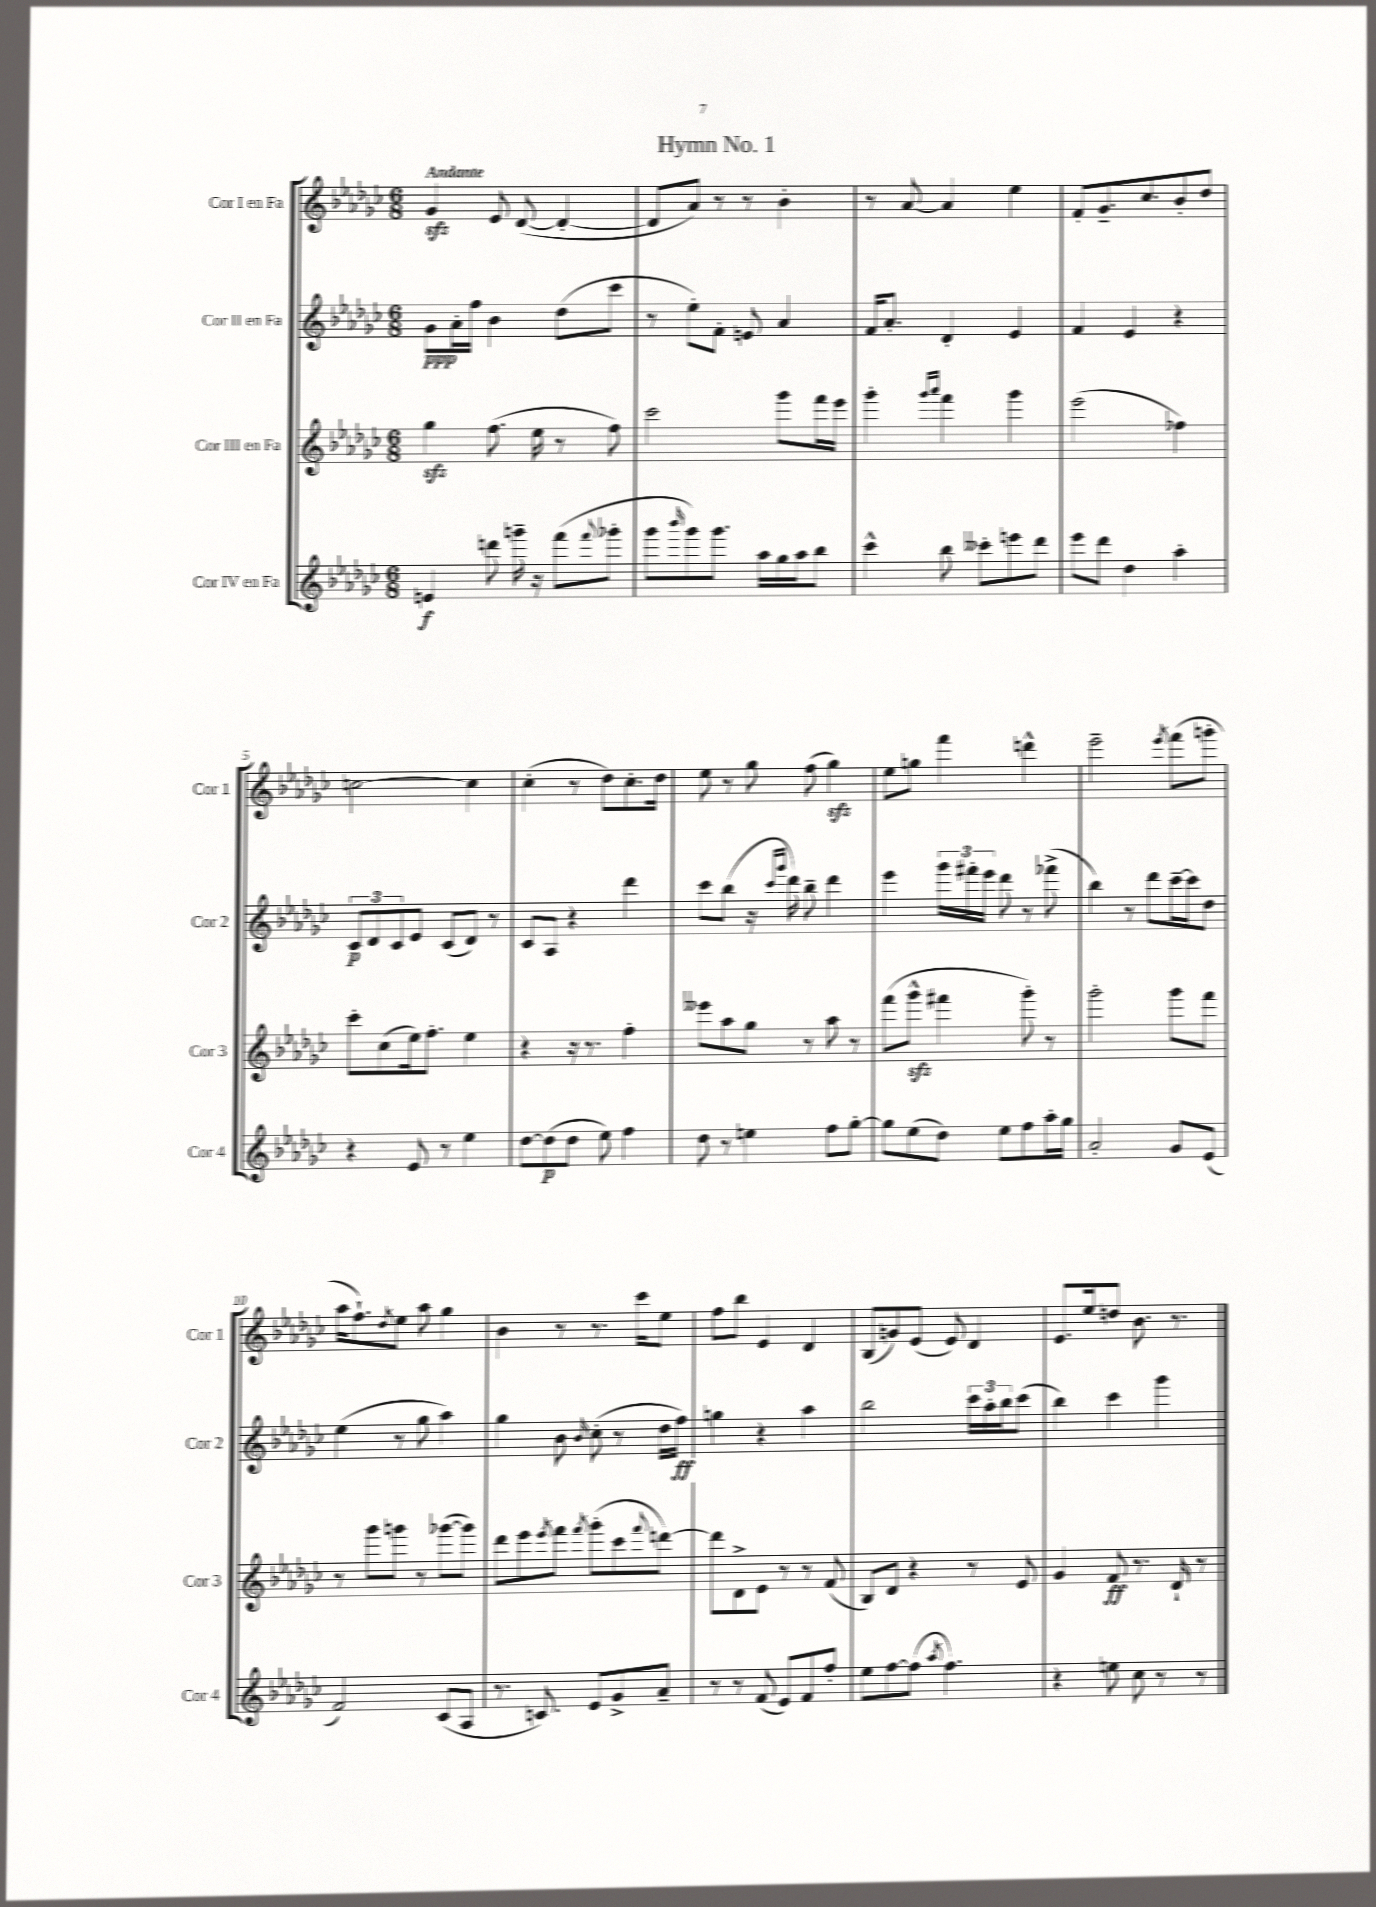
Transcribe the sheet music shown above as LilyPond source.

\header { title = "Hymn No. 1" }
<<
\new StaffGroup <<
\new Staff = "s0" \with { instrumentName = "Cor I en Fa" shortInstrumentName = "Cor 1" } {
    \clef treble \key ges \major \numericTimeSignature \time 6/8 \tempo "Andante"
    ges'4\sfz ees'8 des'8~( des'4~-. |
    des'8 aes'8) r8 r8 bes'4-. |
    r8 aes'8~ aes'4 ees''4 |
    f'8-. ges'8.-- ces''8. bes'8-. des''8 |
    c''2~ c''4 |
    ces''4-.( r8 des''8) ces''8.-. des''16 |
    ees''8 r8 ges''8 f''8( ges''4\sfz) |
    ees''8 g''8 f'''4 d'''4-^ |
    ees'''2-- \acciaccatura { ees'''8 } f'''8( g'''8-. |
    aes''16 f''8.-!) \acciaccatura { des''8 } ees''8 aes''8 ges''4 |
    bes'4 r8 r8. ces'''16 ees''8 |
    f''8 bes''8 ees'4 des'4 |
    bes8( g'8) ees'8( ees'8) des'4 |
    ees'8. ees''16 d''8 bes'8. r8. \bar "|." |
}
\new Staff = "s1" \with { instrumentName = "Cor II en Fa" shortInstrumentName = "Cor 2" } {
    \clef treble \key ges \major \numericTimeSignature \time 6/8
    ges'8\ppp aes'16-. f''16 bes'4 des''8( ces'''8 |
    r8 ees''8-.) f'8-. e'8 aes'4 |
    f'16 aes'8.-. des'4-. ees'4 |
    f'4 ees'4 r4 |
    \tuplet 3/2 { ces'8\p des'8 ces'8 } ees'8 ces'8( des'8) r8 |
    ces'8 aes8 r4 des'''4 |
    ces'''8 bes''8( r16 \grace { ces'''16 ges'''16 } des'''16) bes''8-- des'''4 |
    ees'''4 \tuplet 3/2 { ges'''16 fis'''16-. ees'''16 } des'''8 r8 fes'''8->( |
    bes''4) r8 des'''8 ces'''16~-- ces'''16 des''8 |
    ees''4( r8 ges''8 aes''4) |
    ges''4 bes'8 \grace { bes'16 } ces''8-.( r8 des''16 f''16\ff) |
    g''4 r4 aes''4 |
    bes''2 \tuplet 3/2 { ces'''16 aes''16-. bes''16 } ces'''8( |
    bes''4) ces'''4 ges'''4 \bar "|." |
}
\new Staff = "s2" \with { instrumentName = "Cor III en Fa" shortInstrumentName = "Cor 3" } {
    \clef treble \key ges \major \numericTimeSignature \time 6/8
    ges''4\sfz f''8.( ees''16 r8 f''8) |
    ces'''2 ges'''8 f'''16 ees'''16 |
    ges'''4-. \grace { ges'''16 aes'''16 } f'''4 ges'''4 |
    ees'''2( fes''4) |
    ces'''8-. ces''8( ees''16) f''8.-. ees''4 |
    r4 r16 r8. f''4-. |
    eeses'''8 aes''8 ges''8 r8 aes''8 r8 |
    f'''8( ges'''8-^\sfz fis'''4 ges'''8-.) r8 |
    ges'''2-. ges'''8 f'''8 |
    r8 ges'''8 g'''8 r8 ges'''8~( ges'''8) |
    des'''8 ees'''8 \acciaccatura { ees'''8 } f'''8 \acciaccatura { f'''8 } ges'''8-.( ces'''8 \appoggiatura { f'''8 } d'''8~) |
    d'''8 des'8-> ees'8 r8 r8 f'8( |
    bes8) des'8 r4 r8 ees'8 |
    ges'4 f'8\ff r8. des'16-! r8 \bar "|." |
}
\new Staff = "s3" \with { instrumentName = "Cor IV en Fa" shortInstrumentName = "Cor 4" } {
    \clef treble \key ges \major \numericTimeSignature \time 6/8
    e'4\f d'''8 g'''16-- r16 f'''8( \appoggiatura { f'''8 } ges'''8-. |
    ges'''8 \grace { bes'''16 } ges'''8) ges'''8. aes''16 ges''16 aes''16 bes''8 |
    ces'''4-^ bes''8 ceses'''8-. e'''8 des'''8 |
    ees'''8 des'''8 des''4 aes''4-. |
    r4 ees'8 r8 ees''4 |
    des''8~ des''8\p( des''8 ees''8) f''4 |
    des''8 r8 e''4 f''8 ges''8~-. |
    ges''8 ees''8( des''8) ees''8 f''8 aes''16-. ges''16 |
    aes'2-. ges'8 ees'8( |
    f'2) ces'8( aes8 |
    r8. c'8.) ees'8 ges'8-> aes'8-- |
    r8 r8 f'8( ees'8) f'8 f''8-. |
    ees''8 f''8~ f''8( \acciaccatura { aes''8 } f''4.) |
    r4 e''8 ces''8 r8 r8 \bar "|." |
}
>>
>>
